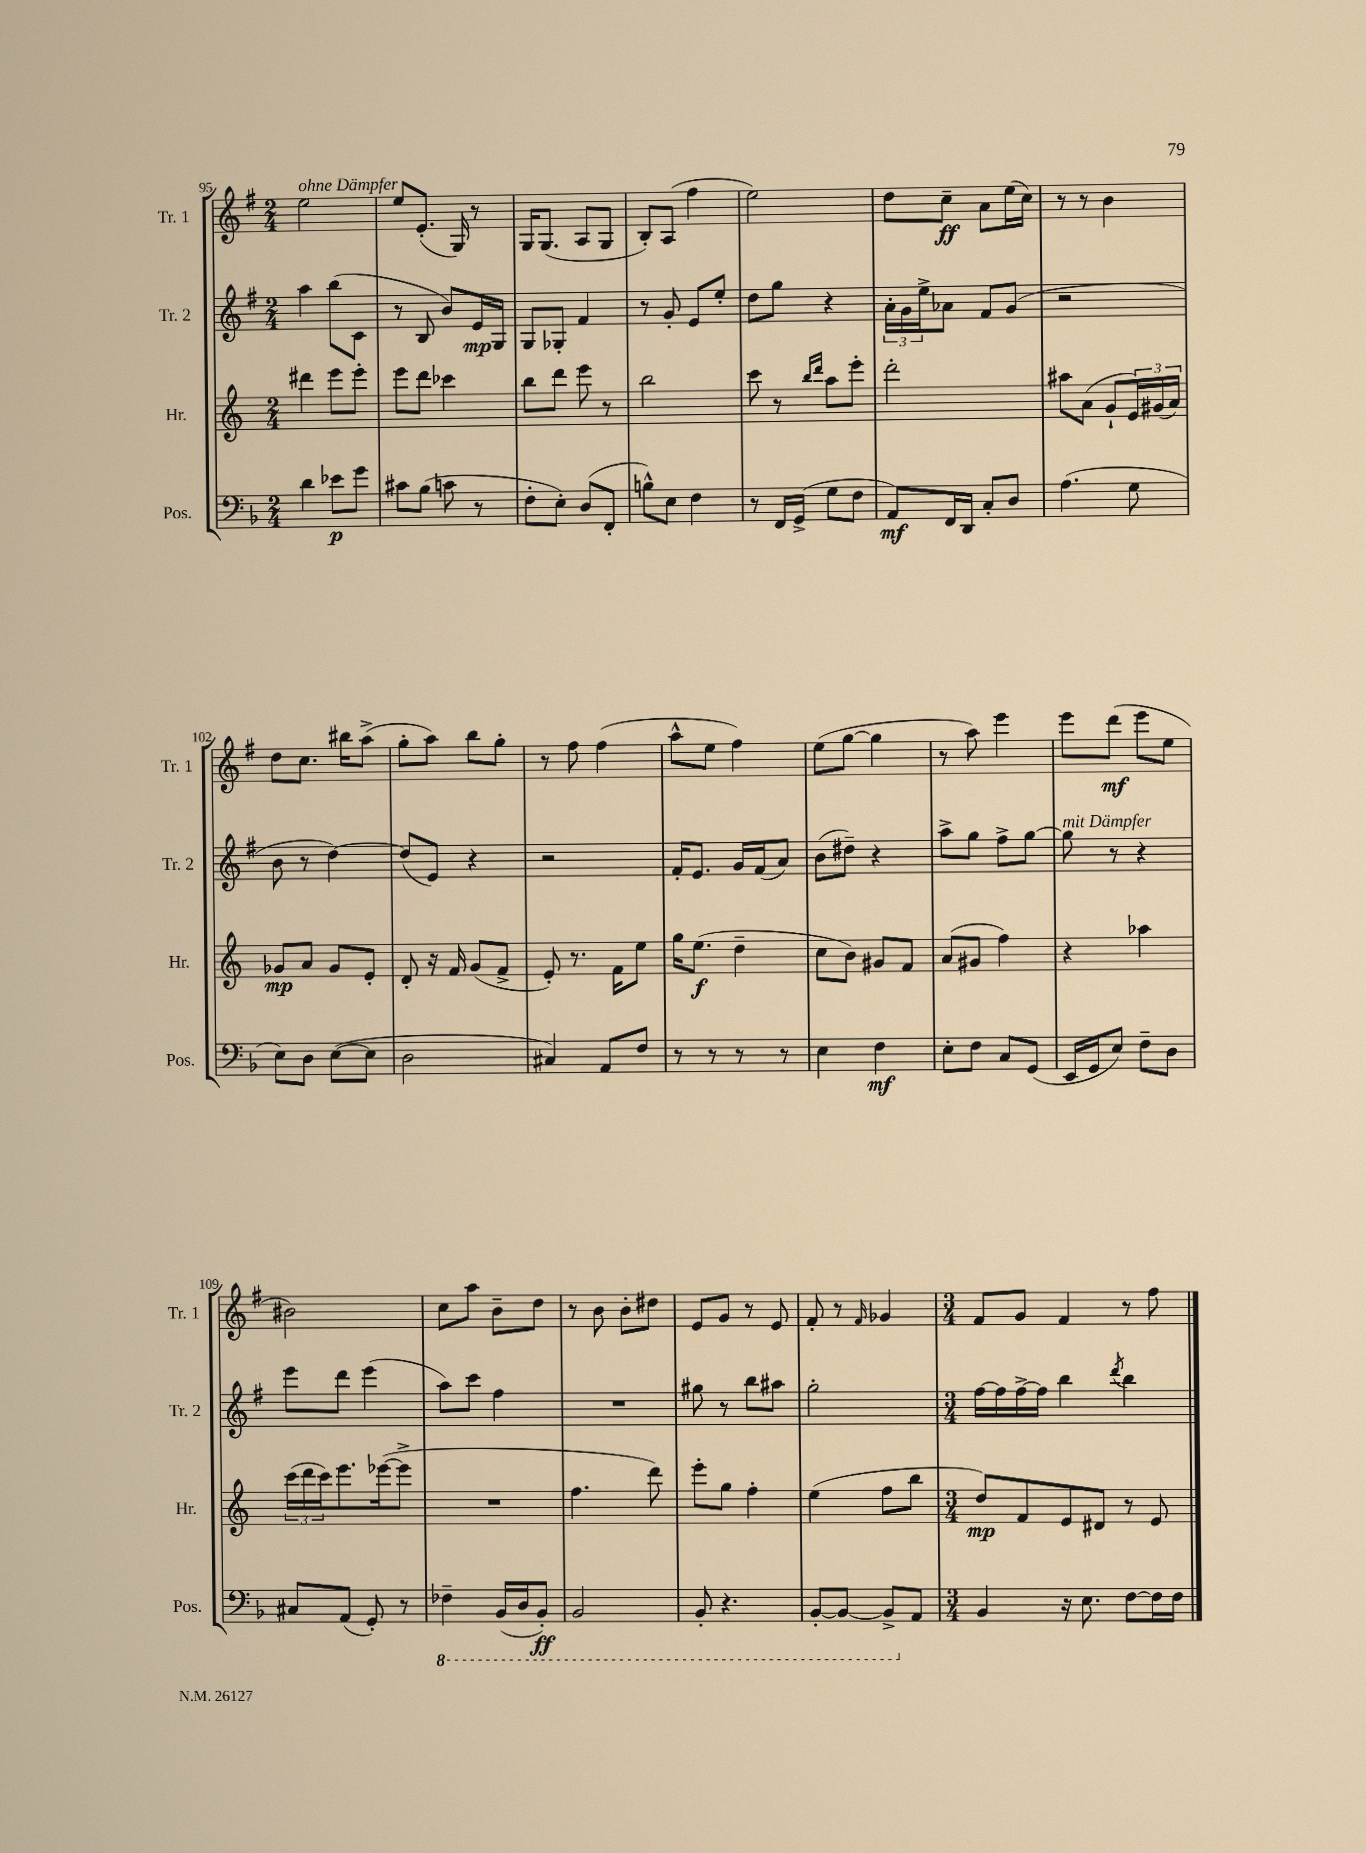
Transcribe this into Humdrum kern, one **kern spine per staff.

**kern	**kern	**kern	**kern
*staff4	*staff3	*staff2	*staff1
*clefF4	*clefG2	*clefG2	*clefG2
*k[b-]	*k[]	*k[f#]	*k[f#]
*M2/4	*M2/4	*M2/4	*M2/4
4d	4ddd#	4aa	2ee
8e-	8eee	(8bb	.
8g	8eee'	8c	.
=	=	=	=
8c#	8eee	8r	8ee
(8B-	8ddd	8B	(8.e'
8c	4ccc-	8b)	.
.	.	.	16G)
8r	.	16e	8r
.	.	16G	.
=	=	=	=
8F'	8bb	8G	16G
.	.	.	(8.G
8E')	8ddd	8G-'	.
(8D	8eee	4f#	8A
8FF'	8r	.	8G
=	=	=	=
8B^^)	2bb	8r	8B')
8E	.	8g'	(8A
4F	.	8e	4ff#
.	.	8ee'	.
=	=	=	=
8r	8ccc	8dd	2ee)
16FF	8r	8gg	.
(16GG^	.	.	.
.	16qqbb	.	.
.	16qqddd	.	.
8G	8aa	4r	.
8F	8eee'	.	.
=	=	=	=
8AA)	2ddd'	24a'	8dd
.	.	24g	.
.	.	24ee^	.
16FF	.	8a-	8cc~
16DD	.	.	.
8C'	.	8f#	8a
8D	.	(8g	(16ee
.	.	.	16cc)
=	=	=	=
(4.A	8aa#	2r	8r
.	(8a	.	8r
.	8g`	.	4b
8G	24e)	.	.
.	(24g#	.	.
.	24a)	.	.
=	=	=	=
8E)	8g-	8b	8dd
8D	8a	8r	8.cc
([8E	8g-	[4dd)	.
.	.	.	16bb#
8E]	8e'	.	(8aa^
=	=	=	=
2D	8d'	(8dd]	8gg'
.	16r	8e)	8aa)
.	16f	.	.
.	(8g	4r	8bb
.	8f^	.	8gg'
=	=	=	=
4C#)	8e')	2r	8r
.	8.r	.	8ff#
8AA	.	.	(4ff#
.	16f	.	.
8F	8ee	.	.
=	=	=	=
8r	16gg	16f#'	8aa^^
.	(8.ee	8.e	.
8r	.	.	8ee
8r	4dd~	16g	4ff#)
.	.	(16f#	.
8r	.	8a)	.
=	=	=	=
4E	8cc	(8b	(8ee
.	8b)	8dd#~)	[8gg
4F	8g#	4r	4gg]
.	8f	.	.
=	=	=	=
8E'	(8a	8aa^	8r
8F	8g#	8gg	8aa)
8C	4ff)	8ff#^	4eee
(8GG	.	[8gg	.
=	=	=	=
16EE	4r	8gg]	8eee
16GG	.	.	.
8E)	.	8r	(8ddd
8F~	4aa-	4r	8eee
8D	.	.	8ee
=	=	=	=
8C#	(24ccc	8eee	2b#)
.	24ddd	.	.
.	24ccc)	.	.
(8AA	8.eee	8ddd	.
8GG')	.	(4eee	.
.	([16eee-	.	.
8r	8eee-^]	.	.
=	=	=	=
4FF-~	2r	8aa)	8cc
.	.	8ccc	8aa
(16BBB-	.	4ff#	8b~
16DD	.	.	.
8BBB-')	.	.	8dd
=	=	=	=
2BBB-	4.ff	2r	8r
.	.	.	8b
.	.	.	8b'
.	8ddd)	.	8dd#
=	=	=	=
8BBB-'	8eee'	8gg#	8e
4.r	8gg	8r	8g
.	4ff'	8bb	8r
.	.	8aa#	8e
=	=	=	=
[8BBB-'	(4ee	2gg'	8f#'
8BBB-_	.	.	8r
.	.	.	16qqf#
8BBB-^]	8ff	.	4g-
8AA	8bb	.	.
=	=	=	=
*M3/4	*M3/4	*M3/4	*M3/4
4BB-	8dd)	[16ff#	8f#
.	.	16ff#]	.
.	8f	[16ff#^	8g
.	.	16ff#]	.
16r	8e	4bb	4f#
8.E	.	.	.
.	8d#	.	.
.	.	8qddd	.
[8F	8r	4bb	8r
16F]	8e	.	8ff#
16F	.	.	.
==	==	==	==
*-	*-	*-	*-
